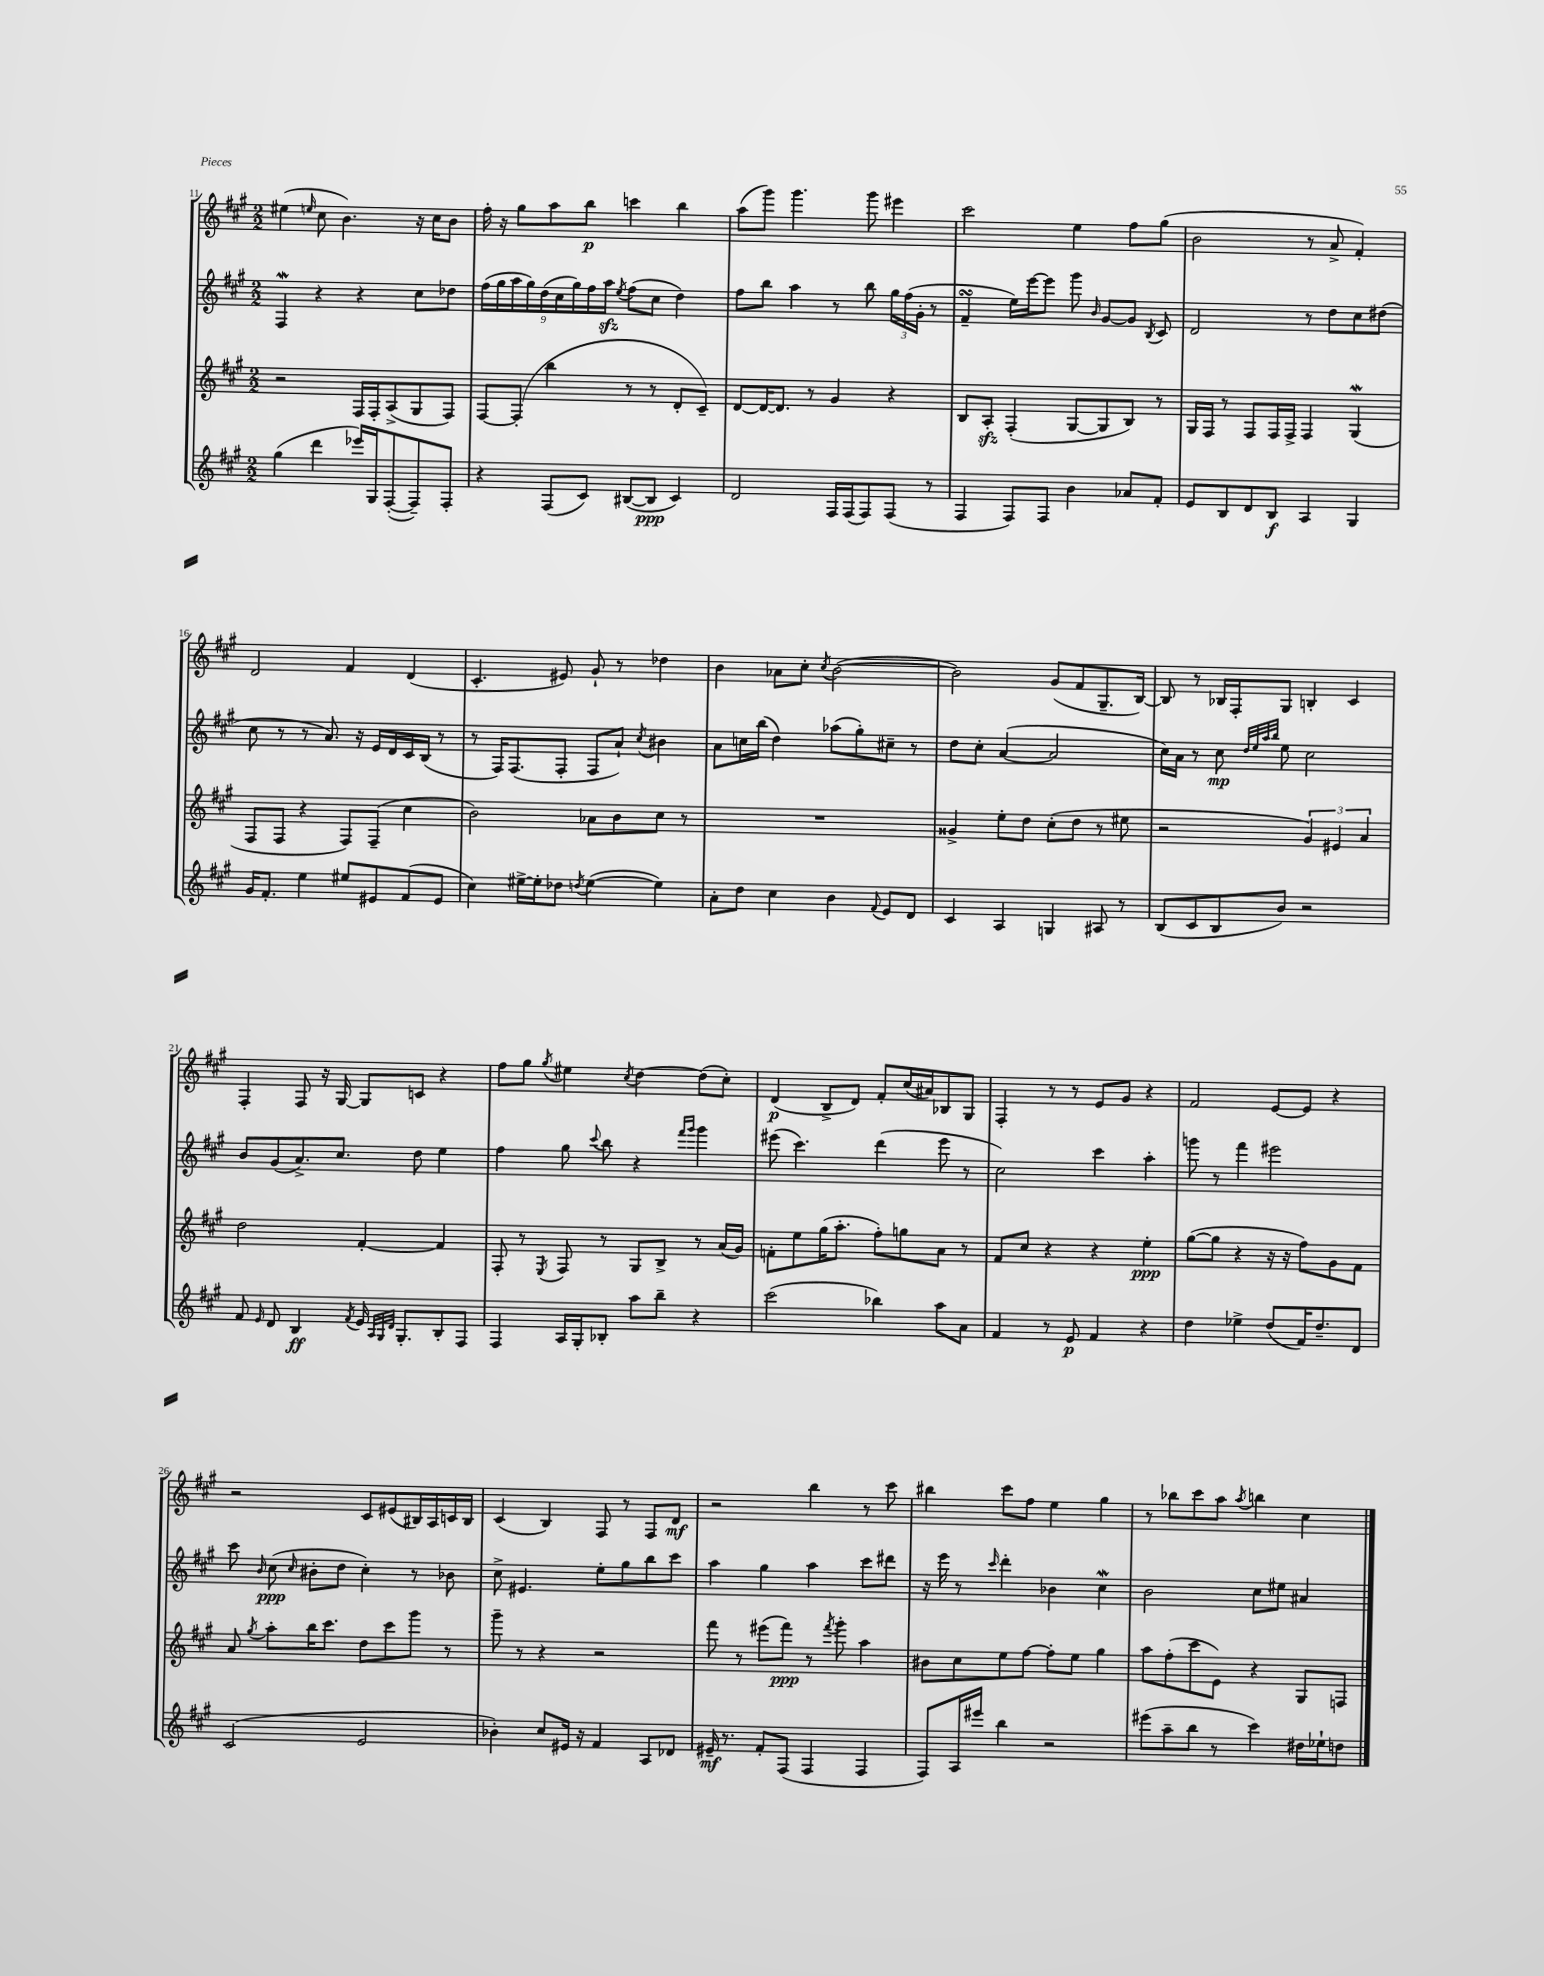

**kern	**dynam	**kern	**dynam	**kern	**dynam	**kern	**dynam
*part4	*part4	*part3	*part3	*part2	*part2	*part1	*part1
*staff4	*staff4	*staff3	*staff3	*staff2	*staff2	*staff1	*staff1
*clefG2	*	*clefG2	*	*clefG2	*	*clefG2	*
*k[f#c#g#]	*	*k[f#c#g#]	*	*k[f#c#g#]	*	*k[f#c#g#]	*
*M2/2	*	*M2/2	*	*M2/2	*	*M2/2	*
=11	=11	=11	=11	=11	=11	=11	=11
(4gg#\	.	2r	.	4F#W/	.	(4ee#X\	.
.	.	.	.	.	.	16qqeen/	.
4ddd\	.	.	.	4r	.	8cc#\	.
.	.	.	.	.	.	4.b\)	.
16eee-X/LL)	.	16F#/LL	.	4r	.	.	.
16G#/J	.	16F#'/J	.	.	.	.	.
([8F#'/	.	(8A^/	.	.	.	.	.
8F#~/])	.	8G#/	.	8cc#\L	.	16r	.
.	.	.	.	.	.	16cc#\KL	.
8F#'/J	.	8F#/J)	.	8dd-X\J	.	8b\J	.
=12	=12	=12	=12	=12	=12	=12	=12
4r	.	[8F#/L	.	(18ff#\LL	.	16ff#'\	.
.	.	.	.	18gg#\	.	.	.
.	.	.	.	.	.	16r	.
.	.	.	.	18aa\	.	.	.
.	.	(8F#'/J]	.	.	.	8gg#\L	.
.	.	.	.	18gg#\)	.	.	.
.	.	.	.	(18dd\	.	.	.
(8F#/L	.	4bb\	.	.	.	8aa\	.
.	.	.	.	18cc#\	.	.	.
.	.	.	.	18gg#\)	.	.	.
8c#/J)	.	.	.	.	.	8bb\J	p
.	.	.	.	18ff#\	.	.	.
.	.	.	.	18aazz\JJ	.	.	.
.	.	.	.	8qee/	.	.	.
([8B#X/L	.	8r	.	(8ff#\L	.	4cccn\	.
8B#/J]	ppp	8r	.	8cc#\J	.	.	.
4c#/)	.	8d'/L	.	4dd\)	.	4bb\	.
.	.	8c#~/J)	.	.	.	.	.
=13	=13	=13	=13	=13	=13	=13	=13
2d/	.	[8d/L	.	8ff#\L	.	(8aa\L	.
.	.	16d/K_	.	8bb\J	.	8ggg#\J)	.
.	.	8.d/J]	.	.	.	.	.
.	.	.	.	4aa\	.	4.ggg#\	.
.	.	8r	.	.	.	.	.
16F#/LL	.	4g#/	.	8r	.	.	.
(16F#/J	.	.	.	.	.	.	.
8F#/)	.	.	.	8bb\	.	8ggg#\	.
(8F#/J	.	4r	.	24gg#\LL	.	4eee#X\	.
.	.	.	.	(24ff#\	.	.	.
.	.	.	.	24g#'\JJ	.	.	.
8r	.	.	.	8r	.	.	.
=14	=14	=14	=14	=14	=14	=14	=14
4F#/	.	8B/L	.	4f#sSSS~/	.	2ccc#\	.
.	.	8Azz'/J	.	.	.	.	.
8F#/L)	.	(4F#'/	.	16ee\LL)	.	.	.
.	.	.	.	[16eee\J	.	.	.
8F#/J	.	.	.	8eee\J]	.	.	.
4b\	.	[8G#/L	.	8ggg#\	.	4ee\	.
.	.	.	.	16qqb/	.	.	.
.	.	8G#/]	.	[8g#/L	.	.	.
8a-X/L	.	8B/J)	.	8g#/J]	.	8ff#\L	.
.	.	.	.	8qB/	.	.	.
8f#'/J	.	8r	.	8c#/	.	(8gg#\J	.
=15	=15	=15	=15	=15	=15	=15	=15
8e/L	.	16G#/LL	.	2d/	.	2b\	.
.	.	16F#/JJ	.	.	.	.	.
8B/	.	8r	.	.	.	.	.
8d/	.	8F#/L	.	.	.	.	.
8B/J	f	16F#/L	.	.	.	.	.
.	.	16F#^/JJ	.	.	.	.	.
4A/	.	4F#/	.	8r	.	8r	.
.	.	.	.	8dd\L	.	8a^/	.
4G#/	.	(4G#W/	.	8cc#\	.	4f#'/)	.
.	.	.	.	(8dd#X\J	.	.	.
!!LO:LB:g=z
=16	=16	=16	=16	=16	=16	=16	=16
16g#/KL	.	8F#/L	.	8cc#\	.	2d/	.
8.f#'/J	.	.	.	.	.	.	.
.	.	8F#/J	.	8r	.	.	.
4ee\	.	4r	.	8r	.	.	.
.	.	.	.	8.a/)	.	.	.
8ee#X/L	.	8F#/L)	.	.	.	4f#/	.
.	.	.	.	16r	.	.	.
8e#X/	.	(8F#~/J	.	16e/LL	.	.	.
.	.	.	.	16d/	.	.	.
(8f#/	.	4cc#\	.	16c#/	.	(4d/	.
.	.	.	.	(16B/JJ	.	.	.
8e#/J	.	.	.	8r	.	.	.
=17	=17	=17	=17	=17	=17	=17	=17
4cc#\)	.	2b\)	.	8r	.	4.c#'/	.
.	.	.	.	16F#/KL)	.	.	.
.	.	.	.	(8.F#/	.	.	.
[16ee#X^\LL	.	.	.	.	.	.	.
16ee#'\J]	.	.	.	.	.	.	.
8dd-X\J	.	.	.	8F#'/J	.	8e#X/)	.
8qddn/	.	.	.	.	.	.	.
([4ee#\	.	8a-X\L	.	8F#/L	.	8g#`/	.
.	.	8b\	.	8a`/J)	.	8r	.
.	.	.	.	8qcc#/	.	.	.
4ee#\])	.	8cc#\J	.	4b#X\	.	4dd-X\	.
.	.	8r	.	.	.	.	.
=18	=18	=18	=18	=18	=18	=18	=18
8a'\L	.	1r	.	8a\L	.	4b\	.
8dd\J	.	.	.	16ccn\L	.	.	.
.	.	.	.	(16bb\JJ	.	.	.
4cc#\	.	.	.	4dd\)	.	8a-X\L	.
.	.	.	.	.	.	8cc#'\J	.
.	.	.	.	.	.	8qcc#/	.
4b\	.	.	.	(8aa-X\L	.	([2b\	.
.	.	.	.	8gg#'\)	.	.	.
8qqf#/	.	.	.	.	.	.	.
8e/L	.	.	.	8cc#X~\J	.	.	.
8d/J	.	.	.	8r	.	.	.
=19	=19	=19	=19	=19	=19	=19	=19
4c#/	.	4g##X^/	.	8dd\L	.	2b\])	.
.	.	.	.	8cc#'\J	.	.	.
4A/	.	8ee'\L	.	([4a/	.	.	.
.	.	8dd\J	.	.	.	.	.
4Gn/	.	(8cc#'\L	.	2a/]	.	(8g#/L	.
.	.	8dd\J	.	.	.	8f#/	.
8A#X/	.	8r	.	.	.	8.G#~/	.
8r	.	8ee#X\	.	.	.	.	.
.	.	.	.	.	.	[16B/Jk)	.
=20	=20	=20	=20	=20	=20	=20	=20
(8B/L	.	2r	.	16cc#\LL)	.	8B/]	.
.	.	.	.	16a\JJ	.	.	.
8c#/	.	.	.	8r	.	8r	.
8B/	.	.	.	8cc#\	mp	16B-X/LL	.
.	.	.	.	.	.	16F#'/J	.
.	.	.	.	32qqdd/LLL	.	.	.
.	.	.	.	32qqee/	.	.	.
.	.	.	.	32qqaa/	.	.	.
.	.	.	.	32qqbb/JJJ	.	.	.
8b/J)	.	.	.	8ee\	.	8G#/J	.
2r	.	6g#/)	.	2cc#\	.	4Bn'/	.
.	.	6e#X/	.	.	.	.	.
.	.	.	.	.	.	4c#/	.
.	.	6a/	.	.	.	.	.
!!LO:LB:g=z
=21	=21	=21	=21	=21	=21	=21	=21
8f#/	.	2dd\	.	8b/L	.	4F#'/	.
16qqe/	.	.	.	.	.	.	.
8d/	.	.	.	(8g#/	.	.	.
4B/	ff	.	.	8.a^/)	.	8F#/	.
.	.	.	.	.	.	16r	.
.	.	.	.	8.cc#/J	.	[16G#/	.
8qf#/	.	.	.	.	.	.	.
16e/	.	[4f#'/	.	.	.	8G#/L]	.
32qqA/LLL	.	.	.	.	.	.	.
32qqG#/	.	.	.	.	.	.	.
32qqd/JJJ	.	.	.	.	.	.	.
8.G#'/L	.	.	.	.	.	.	.
.	.	.	.	8dd\	.	8cn/J	.
8B'/	.	4f#/]	.	4ee\	.	4r	.
8F#/J	.	.	.	.	.	.	.
=22	=22	=22	=22	=22	=22	=22	=22
4F#/	.	8F#'/	.	4ff#\	.	8ff#\L	.
.	.	8r	.	.	.	8gg#\J	.
.	.	8qE/	.	.	.	8qgg#/	.
16A/LL	.	8F#/	.	8gg#\	.	4ee#X\	.
16G#'/J	.	.	.	.	.	.	.
.	.	.	.	8qqccc#/	.	.	.
8B-X'/J	.	8r	.	8bb\	.	.	.
.	.	.	.	.	.	8qcc#/	.
8aa\L	.	8G#/L	.	4r	.	[4dd\	.
8bb~\J	.	8B^/J	.	.	.	.	.
.	.	.	.	16qqfff#/LL	.	.	.
.	.	.	.	16qqggg#/JJ	.	.	.
4r	.	8r	.	4ggg#\	.	(8dd\L]	.
.	.	(16a/LL	.	.	.	8cc#'\J)	.
.	.	16g#/JJ)	.	.	.	.	.
=23	=23	=23	=23	=23	=23	=23	=23
(2ccc#\	.	8fn'\L	.	(8eee#X\	.	(4d/	p
.	.	8ee\	.	4.ccc#\)	.	.	.
.	.	(16gg#\K	.	.	.	8B^/L	.
.	.	8.aa'\J	.	.	.	.	.
.	.	.	.	.	.	8d/J)	.
4bb-X\)	.	8ff#'\L)	.	(4ddd\	.	8f#'/L	.
.	.	8ggn\	.	.	.	(16cc#/L	.
.	.	.	.	.	.	16a#X/J)	.
8aa\L	.	8a\J	.	8eee#\	.	8B-X/	.
8a\J	.	8r	.	8r	.	8G#/J	.
=24	=24	=24	=24	=24	=24	=24	=24
4f#/	.	8f#/L	.	2cc#\)	.	4F#'/	.
.	.	8cc#/J	.	.	.	.	.
8r	.	4r	.	.	.	8r	.
8e/	p	.	.	.	.	8r	.
4f#/	.	4r	.	4ccc#\	.	8e/L	.
.	.	.	.	.	.	8g#/J	.
4r	.	4ee'\	ppp	4aa'\	.	4r	.
=25	=25	=25	=25	=25	=25	=25	=25
4dd\	.	([8gg#\L	.	8gggn\	.	2f#/	.
.	.	8gg#\J]	.	8r	.	.	.
4ee-X^\	.	4r	.	4fff#\	.	.	.
(8dd/L	.	16r	.	2eee#X\	.	[8e/L	.
.	.	16r	.	.	.	.	.
16f#/K)	.	8ff#\L)	.	.	.	8e/J]	.
8.dd~/	.	.	.	.	.	.	.
.	.	8g#\	.	.	.	4r	.
8d/J	.	8f#\J	.	.	.	.	.
!!LO:LB:g=z
=26	=26	=26	=26	=26	=26	=26	=26
(2c#/	.	8a/	.	8ccc#\	.	2r	.
.	.	8qgg#/	.	16qqb/	.	.	.
.	.	8aa'\L	.	(8cc#\	ppp	.	.
.	.	.	.	16qqcc#/	.	.	.
.	.	16bb\K	.	8b#X'\L	.	.	.
.	.	8.ccc#\J	.	.	.	.	.
.	.	.	.	8dd\J	.	.	.
2e/	.	8dd\L	.	4cc#'\)	.	8c#/L	.
.	.	8ccc#\	.	.	.	(8e#X/	.
.	.	8ggg#\J	.	8r	.	16B#X/L)	.
.	.	.	.	.	.	16A/	.
.	.	8r	.	8b-X\	.	16cn/	.
.	.	.	.	.	.	16B#/JJ	.
=27	=27	=27	=27	=27	=27	=27	=27
4b-X'\)	.	8ggg#~\	.	8cc#^\	.	(4c#/	.
.	.	8r	.	4.e#X/	.	.	.
8cc#/L	.	4r	.	.	.	4B/)	.
16e#X/Jk	.	.	.	.	.	.	.
16r	.	.	.	.	.	.	.
4f#/	.	2r	.	8ee'\L	.	8F#/	.
.	.	.	.	8gg#\	.	8r	.
8A/L	.	.	.	8bb\	.	8F#/L	.
8d-X/J	.	.	.	8ccc#\J	.	8d/J	mf
=28	=28	=28	=28	=28	=28	=28	=28
16e#X~/	mf	8fff#\	.	4aa\	.	2r	.
8.r	.	.	.	.	.	.	.
.	.	8r	.	.	.	.	.
8f#'/L	.	(8eee#X\L	.	4gg#\	.	.	.
(8F#/J	.	8fff#\J)	ppp	.	.	.	.
4F#/	.	8r	.	4aa\	.	4bb\	.
.	.	8qfff#/	.	.	.	.	.
.	.	8ggg#'\	.	.	.	.	.
4F#/	.	4aa\	.	8ccc#\L	.	8r	.
.	.	.	.	8ddd#X\J	.	8ccc#\	.
=29	=29	=29	=29	=29	=29	=29	=29
8F#/L)	.	8b#X\L	.	16r	.	4bb#X\	.
.	.	.	.	16eee\	.	.	.
16A/L	.	8cc#\	.	8r	.	.	.
16eee#X/JJ	.	.	.	.	.	.	.
.	.	.	.	16qqccc#/	.	.	.
4bb\	.	8ee\	.	4ddd'\	.	8ccc#\L	.
.	.	[8ff#\J	.	.	.	8ff#\J	.
2r	.	8ff#'\L]	.	4b-X\	.	4ee\	.
.	.	8ee\J	.	.	.	.	.
.	.	4gg#\	.	4cc#W\	.	4gg#\	.
=30	=30	=30	=30	=30	=30	=30	=30
(8eee#X\L	.	8aa\L	.	2b\	.	8r	.
8aa~\	.	(8ff#'\	.	.	.	8bb-X\L	.
8bb\J	.	8ccc#\	.	.	.	8ccc#\	.
8r	.	8e\J)	.	.	.	8aa\J	.
.	.	.	.	.	.	8qaa/	.
4ccc#\)	.	4r	.	8cc#\L	.	4bbn\	.
.	.	.	.	8ee#X\J	.	.	.
16dd#X\LL	.	8G#/L	.	4a#X/	.	4cc#\	.
16ee-X`\J	.	.	.	.	.	.	.
8ddn\J	.	8Fn/J	.	.	.	.	.
==	==	==	==	==	==	==	==
*-	*-	*-	*-	*-	*-	*-	*-
